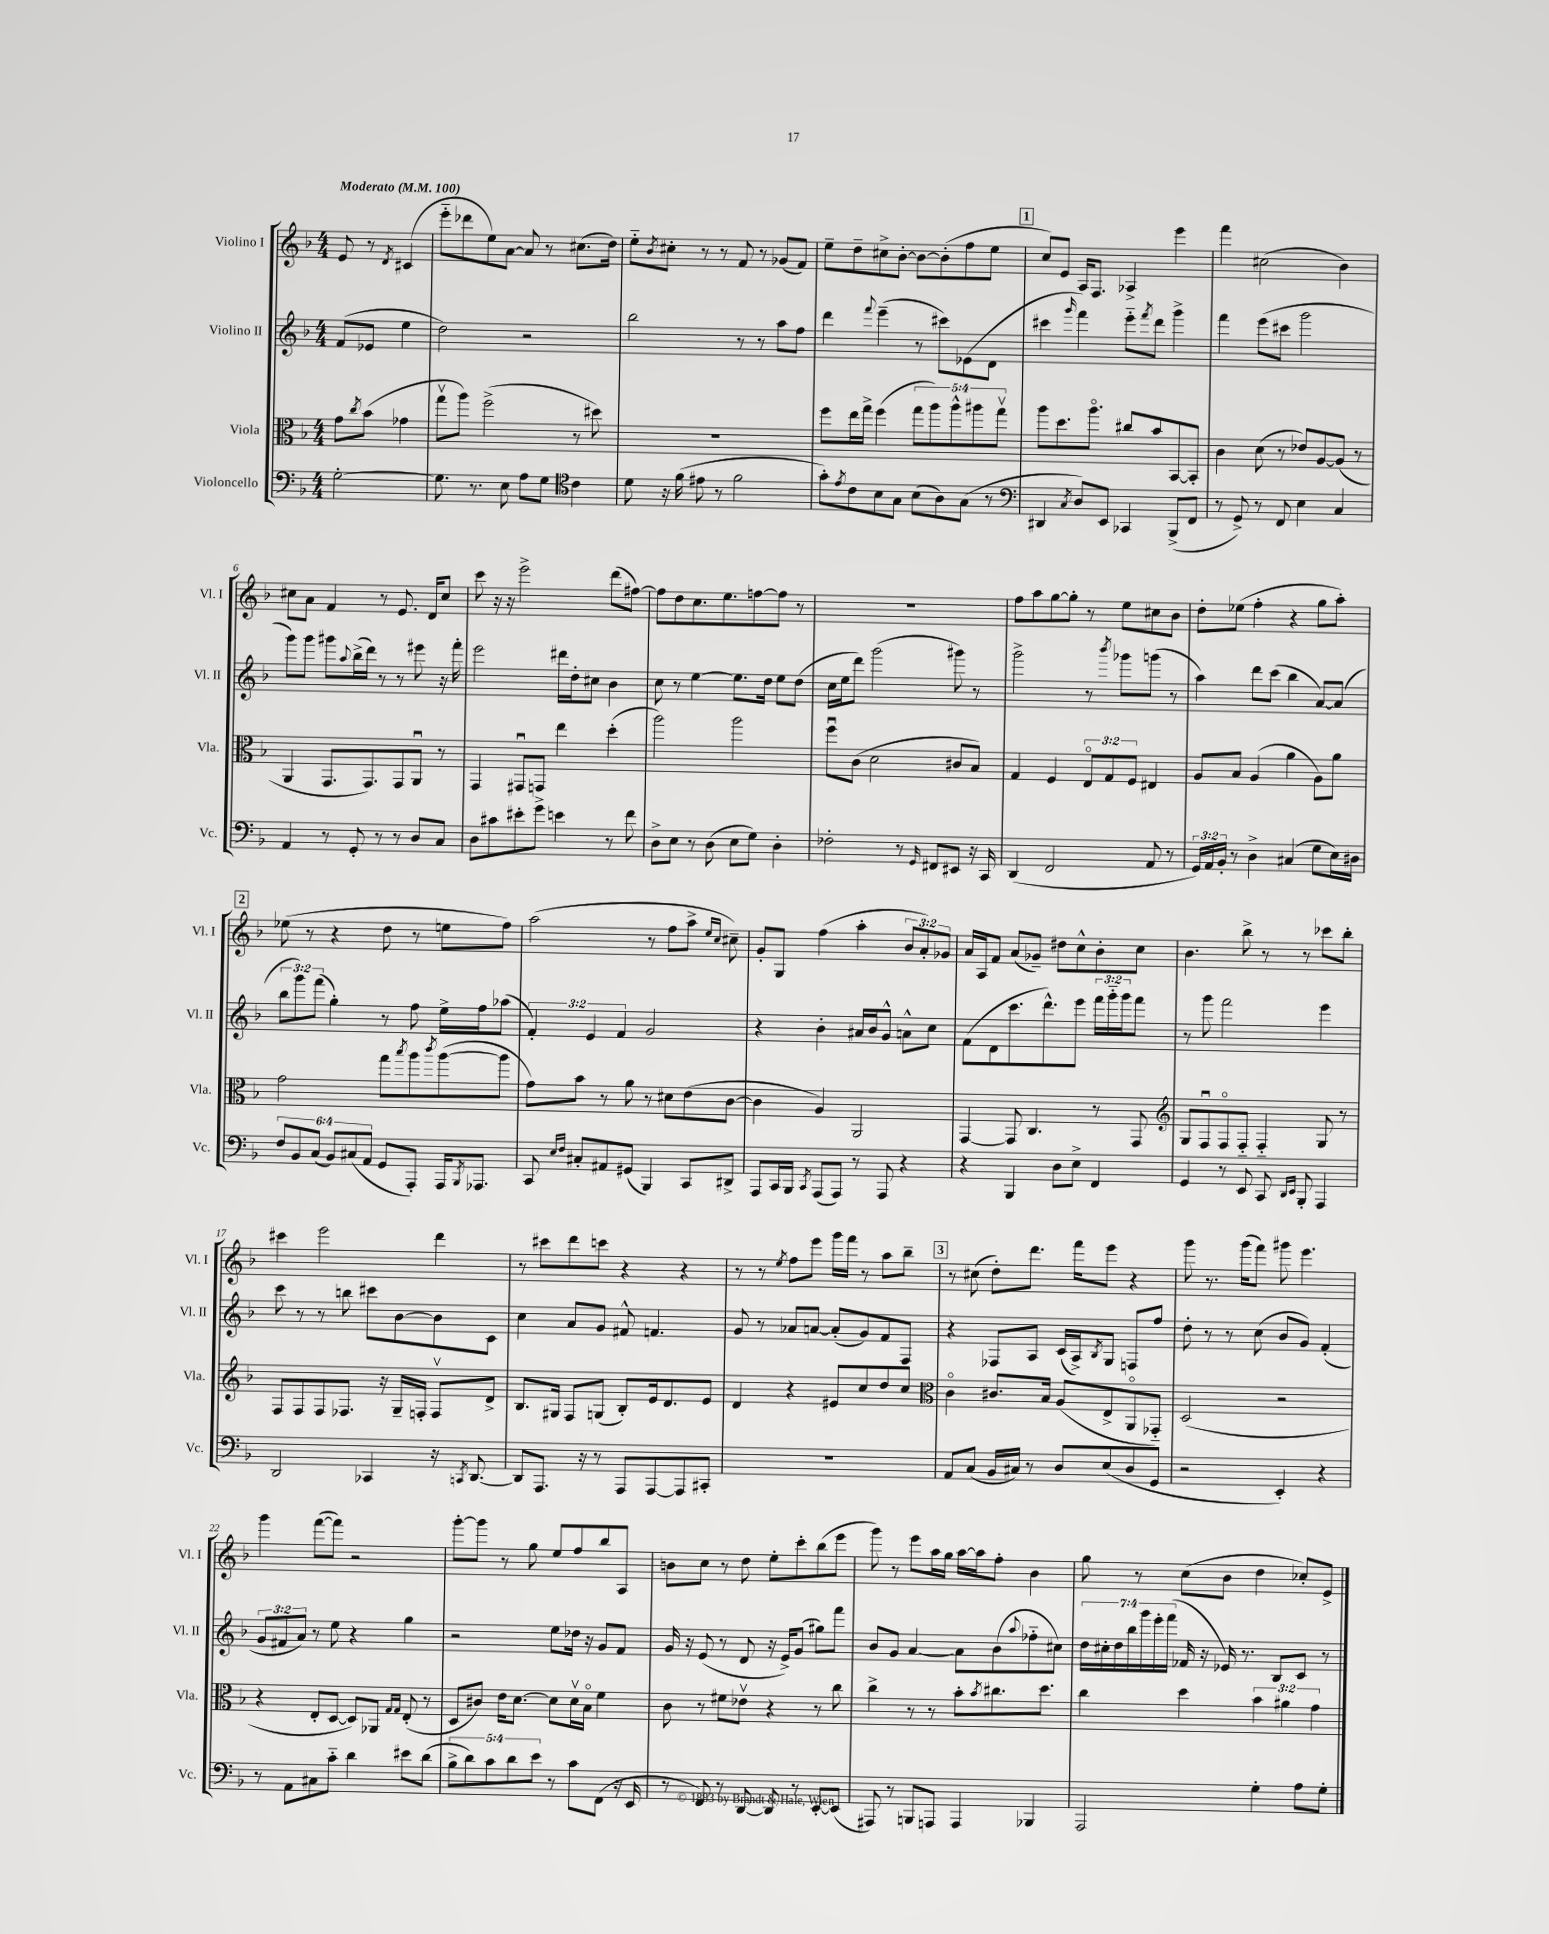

**kern	**kern	**kern	**kern
*staff4	*staff3	*staff2	*staff1
*clefF4	*clefC3	*clefG2	*clefG2
*k[b-]	*k[b-]	*k[b-]	*k[b-]
*M4/4	*M4/4	*M4/4	*M4/4
*MM100	*MM100	*MM100	*MM100
[2G'\	8g\L	(8f/L	8e/
.	8qcc/	.	.
.	(8b-\J	8e-/J	8r
.	.	.	8qd/
.	4g-\	4ee\	(4c#/
=	=	=	=
8.G\]	8ggv\L	2dd\)	8eee'~\L
.	8aa\J)	.	8ddd-\
8.r	.	.	.
.	(2ff^\	.	8ee\)
8E\	.	.	[8a\J
8A\L	.	2r	8a/]
8G\J	.	.	8r
*clefC4	*	*	*
4c\	8r	.	(8.cc#\L
.	8dd#\)	.	.
.	.	.	16dd\Jk)
=	=	=	=
8d\	1r	2bb-\	8ee'~\L
.	.	.	8qb-/
16r	.	.	8cc#'\J
(16f\	.	.	.
8e#\	.	.	8r
8r	.	.	8r
2f\	.	8r	8f/
.	.	8r	8r
.	.	8aa\L	(8g-/L
.	.	8ff\J	8f/J)
=	=	=	=
8g'\L)	8ff\L	4ddd\	8ee~\L
8qe/	.	.	.
8c\	16ee\L	.	8dd~\
.	16gg^\JJ	.	.
.	.	8qqfff/	.
8B-\	(4ff\	(4eee~\	8cc#^\
8G\J	.	.	[8b-'\J
(8B-\L	10gg\L	8r	8b-\_L
.	10aa\)	.	.
8A\)	.	8ccc#\L)	(8b-'\]
.	10aa^^\	.	.
(8G\J	.	(8e-\	8ff\
.	10aa#\	.	.
8r	.	8d\J	8ee\J
.	10ggv\J	.	.
=	=	=	=
*clefF4	*	*	*
4DD#/	8aa\L	4ccc#\	8cc/L)
.	8.dd\	.	8e/J
8qC/	.	16qqggg/	.
8D/L)	.	4fff\)	16A/LK
.	8.aao\J	.	8.F/J
8EE/J	.	.	.
4CC-/	8cc#/L	8eee'~\L	4A-^/
.	.	8qfff/	.
.	8b-/	8ddd\J	.
(8BBB-^/L	[8BB-/	4ggg^\	4eee\
8FF/J	8BB-'/]J	.	.
=	=	=	=
8r	4c\	4fff\	4fff\
8GG^/)	.	.	.
8r	(8d\	(8eee\L	(2cc#\
8FF/	8r	8ccc#\J	.
4E\	8e-/L)	2ggg\	.
.	[8A/	.	.
4C/	(8A/]J	.	4b-\)
.	8r	.	.
=	=	=	=
4AA/	4AA/	8ggg\L)	8cc#\L
.	.	8ggg\J	8a\J
8r	8.GG/L	8ggg#\L	4f/
.	.	8qqaa/	.
8GG'/	.	(16bb-^\L	.
.	8.GG/)	16ddd\JJ)	.
8r	.	8r	8r
8r	8GG/	8r	8.e/
8D/L	8AAu/J	8eee#\	.
.	.	.	16d/LK
8C/J	8r	16r	8cc#/J
.	.	16fff'\	.
=	=	=	=
8D\L	4GG/	2eee\	8ccc\
8c#\	.	.	16r
.	.	.	16r
8e#'\	8GG#u/L	.	2eee^\
8g^\J	8GG/J	.	.
4e\	4ee\	16ddd#\LL	.
.	.	16dd'\J	.
.	.	8cc#\J	.
8r	(4dd'\	4b-\	(8ddd\L
8f\	.	.	[8ff#\J)
=	=	=	=
8D^\L	2aa\)	8cc\	8ff#\]L
8E\J	.	8r	8dd\
8r	.	[4ee\	8.cc\
(8D\	.	.	.
.	.	.	8.ee\
8E\L	2aa\	8.ee\]L	.
8G\J)	.	.	[8ff\
.	.	16dd\Jk	.
4D'\	.	8ee\L	8ff\]J
.	.	(8dd\J	8r
=	=	=	=
2F-'\	8ffu\L	16cc\LL	1r
.	.	16ee\J	.
.	(8c\J	8ddd\J)	.
.	2d\	(2ggg\	.
8r	.	.	.
16qqGG/	.	.	.
8FF#/L	.	.	.
8EE#/J	8c#/L	8ggg#\)	.
16r	8B-/J)	8r	.
16CC/	.	.	.
=	=	=	=
(4DD/	4G/	2ggg^\	8ff\L
.	.	.	8aa\
2FF/	4F/	.	[8gg\
.	.	.	8gg'\]J
.	12Eo/L	8r	8r
.	12G/	.	.
.	.	8qbbb-/	.
.	.	8ggg-\L	8ee\L
.	12F/J	.	.
8AA/	4E#/	(8ggg\J	8cc#\
8r	.	8r	8b-\J
=	=	=	=
24GG/LL)	8A/L	4aa\)	8dd'\L
24AA/	.	.	.
24BB-'/JJ	.	.	.
8r	8B-/J	.	(8ee-\J
4D^\	(4A/	8ddd\L	4ff'\
.	.	(8ccc\J	.
(4C#/	4a\	4bb-\	4r
8G\L	8A\L)	[8a/L)	8gg\L
16E\L)	8a\J	(8a/]J	8aa'\J)
16D#\JJ	.	.	.
=	=	=	=
12F/L	2g\	12bb-\L	(8ee-\
12BB-/	.	12ggg\)	.
.	.	.	8r
(12C/J	.	(12fff\J	.
12BB-/L)	.	4gg'\)	4r
(12C#/	.	.	.
12AA/J	.	.	.
8GG/L	8gg\L	8r	8dd\
.	8qbb-/	.	.
8AAA'/J)	8aa\	8ff\	8r
.	8qccc/	.	.
16AAA/LK	([8aa\	16ee^\LL	8ee\L
8qBBB-/	.	.	.
8.AAA-/J	.	16ff\J	.
.	8aa\]J	(8aa-\J	8ff\J)
=	=	=	=
8CC/	8g\L)	6f'/)	(2aa\
16qqE/LL	.	.	.
16qqF/JJ	.	.	.
8C#'/L	8b-\J	.	.
.	.	6e/	.
8AA#/	8r	.	.
.	.	6f/	.
(8GG#/J	8a\	.	.
4BBB-/)	8r	2g/	8r
.	8d#\L	.	8ff\L
8CC/L	(8e\	.	8aa^\J
.	.	.	16qqee/LL
.	.	.	16qqcc/JJ
8DD#^/J	[8c\J	.	8cc#~\)
=	=	=	=
8AAA/L	4c\]	4r	8g'/L
16CC/L	.	.	8G/J
16BBB-/JJ	.	.	.
8qCC/	.	.	.
(8AAA/L	4A/)	4b-'\	(4ff\
8AAA/J)	.	.	.
8r	2AA/	16a#/LL	4aa'\
.	.	16b-/J	.
8AAA/	.	8g^^/J	.
4r	.	8a^^\L	12b-/L
.	.	.	12a'/)
.	.	8cc\J	.
.	.	.	12g-/J
=	=	=	=
4r	[4GG/	(8f\L	16a/LL
.	.	.	16A/J
.	.	8d\	8f/J
4BBB-/	8GG/]	8.ccc\	(8a/L
.	4.C/	.	8g-~/J)
.	.	8.ddd^^\)	.
8D\L	.	.	8dd#\L
8E^\J	.	8eee\J	8cc^^\
4FF/	8r	24fff\LL	8b-'\
.	.	24ggg'~\	.
.	.	24ggg\J	.
.	8GG/	8fff\J	8cc\J
=	=	=	=
*	*clefG2	*	*
4GG/	8G/L	8r	4.b-\
.	8Fu/	8ggg\	.
8r	8Fo/	2fff\	.
8EE/	8F'~/J	.	8bb-^\
8CC/	4F'~/	.	8r
16qqDD/LL	.	.	.
16qqEE/JJ	.	.	.
8BBB-'/	.	.	8r
4AAA/	8G/	4eee\	8ccc-\L
.	8r	.	8bb-'\J
=	=	=	=
2DD/	8F/L	8ccc\	4ccc#\
.	8F/	8r	.
.	8F/	8r	2eee\
.	8.F-/J	8bb\	.
4CC-/	.	8ccc#\L	.
.	16r	.	.
.	16G~/LL	[8b-\	.
.	16F'/JJ	.	.
16r	8Fv/L	8b-\]	4ddd\
8qCC/	.	.	.
[8.DD/	.	.	.
.	8d^/J	8c\J	.
=	=	=	=
8DD/]L	8.B-/L	4cc\	8r
8.AAA/J	.	.	8ccc#\L
.	16G#/Jk	.	.
.	8F/L	8a/L	8ddd\
16r	.	.	.
8r	(8G/J	8g/J	8ccc\J
8AAA/L	8B-'/L)	8f#^^/	4r
[8AAA/	16e/k	4.f/	.
.	8.d/	.	.
8AAA/]	.	.	4r
8CC#'/J	8e/J	.	.
=	=	=	=
1r	4d/	8g/	8r
.	.	8r	8r
.	.	.	8qee/
.	4r	8a-/L	8ff\L
.	.	[8a/J	8eee\J
.	8e#/L	(8a'/]L	16ggg\LL
.	.	.	16fff\JJ
.	8cc/	8g/)	8r
.	8dd/	8f/	8aa\L
.	8cc/J	8F/J	8bb-~\J
=	=	=	=
*	*clefC3	*	*
8AA/L	4co\	4r	8r
(8C/J	.	.	(8cc#\
16BB-/LL	8.c#/L	8F-/L	8dd'\L)
16C#/JJ)	.	.	.
8r	.	8A/J	8.ddd\J
.	16B-/Jk	.	.
8D/L	(8A/L	(16c/LL	.
.	.	16A^/J)	16fff\LK
.	.	8qB-/	.
(8E/	8E^/	8G/J	8eee\J
8D/	8AAo/	8F/L	4r
8GG/J	8GG-'~/J)	8ff/J	.
=	=	=	=
2r	(2D/	8dd'\	8ggg\
.	.	8r	8.r
.	.	8r	.
.	.	.	(16ggg\LK
.	.	(8cc\	8fff\J)
4EE'/)	2r	8b-/L	8ggg#\
.	.	8g/J)	4.eee\
4r	.	(4f'/	.
=	=	=	=
8r	4r	12g/L	4ggg\
.	.	12f#/	.
8AA\L	.	.	.
.	.	12a/J)	.
8C#\	8E'/L	8r	([8fff\L
8c'~\J	[8D/J	8ee\	8fff\]J)
4d\	8D/]L)	4r	2r
.	8AA-/J	.	.
.	16qqG/LL	.	.
.	16qqG/JJ	.	.
8e#\L	(8E'/	4gg\	.
(8d\J	8r	.	.
=	=	=	=
10B-^\L	8D/L	2r	[8ggg'\L
10d\)	.	.	.
.	8c#/J)	.	8ggg\]J
10c\	.	.	.
.	16e\LK	.	8r
10d\	.	.	.
.	[8.d\J	.	.
.	.	.	8gg\
10e\J	.	.	.
8r	8d\]L	8ee\L	8ee/L
8c\L	16dv\L	16dd-\Jk	8ff/
.	16B-o\JJ	16r	.
(8FF\J	4f\	8g/L	8bb-/
16r	.	8f/J	8A/J
16EE/	.	.	.
=	=	=	=
8r	8c\	16g/	8b\L
.	.	16r	.
8FF/)	8r	(8e/	8cc\J
8r	8f#\L	8r	8r
[8DD/	8e-v\J	8d/	8dd\
8DD/]	4r	16r	8ee'\L
.	.	16e^/LK)	.
8r	.	(8g/J	8ccc'\
[8EE'/L	8r	8gg#\L)	(8bb-\
(8EE/]J	8cc\	8fff\J	8eee\J
=	=	=	=
8AAA#/)	4cc^\	8b-/L	8ggg\)
8r	.	8g/J	8r
8BBB/L	8r	[4a/	8eee\L
8AAA/J	8r	.	16aa\L
.	.	.	16gg\JJ
4AAA/	8b-'\L	8a\]L	[16aa\LL
.	.	.	16aa\]J
.	8qb-/	.	.
.	8.cc#\	(8b-\	8ff'\J
.	.	8qqaa/	.
4BBB-/	.	8ff-'~\	4b-\
.	8.dd\J	.	.
.	.	8cc#\J)	.
=	=	=	=
2AAA/	4cc\	28dd\LL	8gg\
.	.	28cc#'\	.
.	.	28dd\	.
.	.	28bb-\	.
.	.	.	8r
.	.	28ggg\	.
.	.	28eee'\	.
.	.	(28fff\JJ	.
.	4dd\	16f-/	(8cc\L
.	.	16r	.
.	.	16e-/)	8b-\J
.	.	8.r	.
4G'\	6b-\	.	4dd\
.	.	8B-/L	.
.	6a#\	.	.
8A\L	.	8c/J	8cc-'/L)
.	6g\	.	.
8G'\J	.	8r	8e^/J
==	==	==	==
*-	*-	*-	*-
